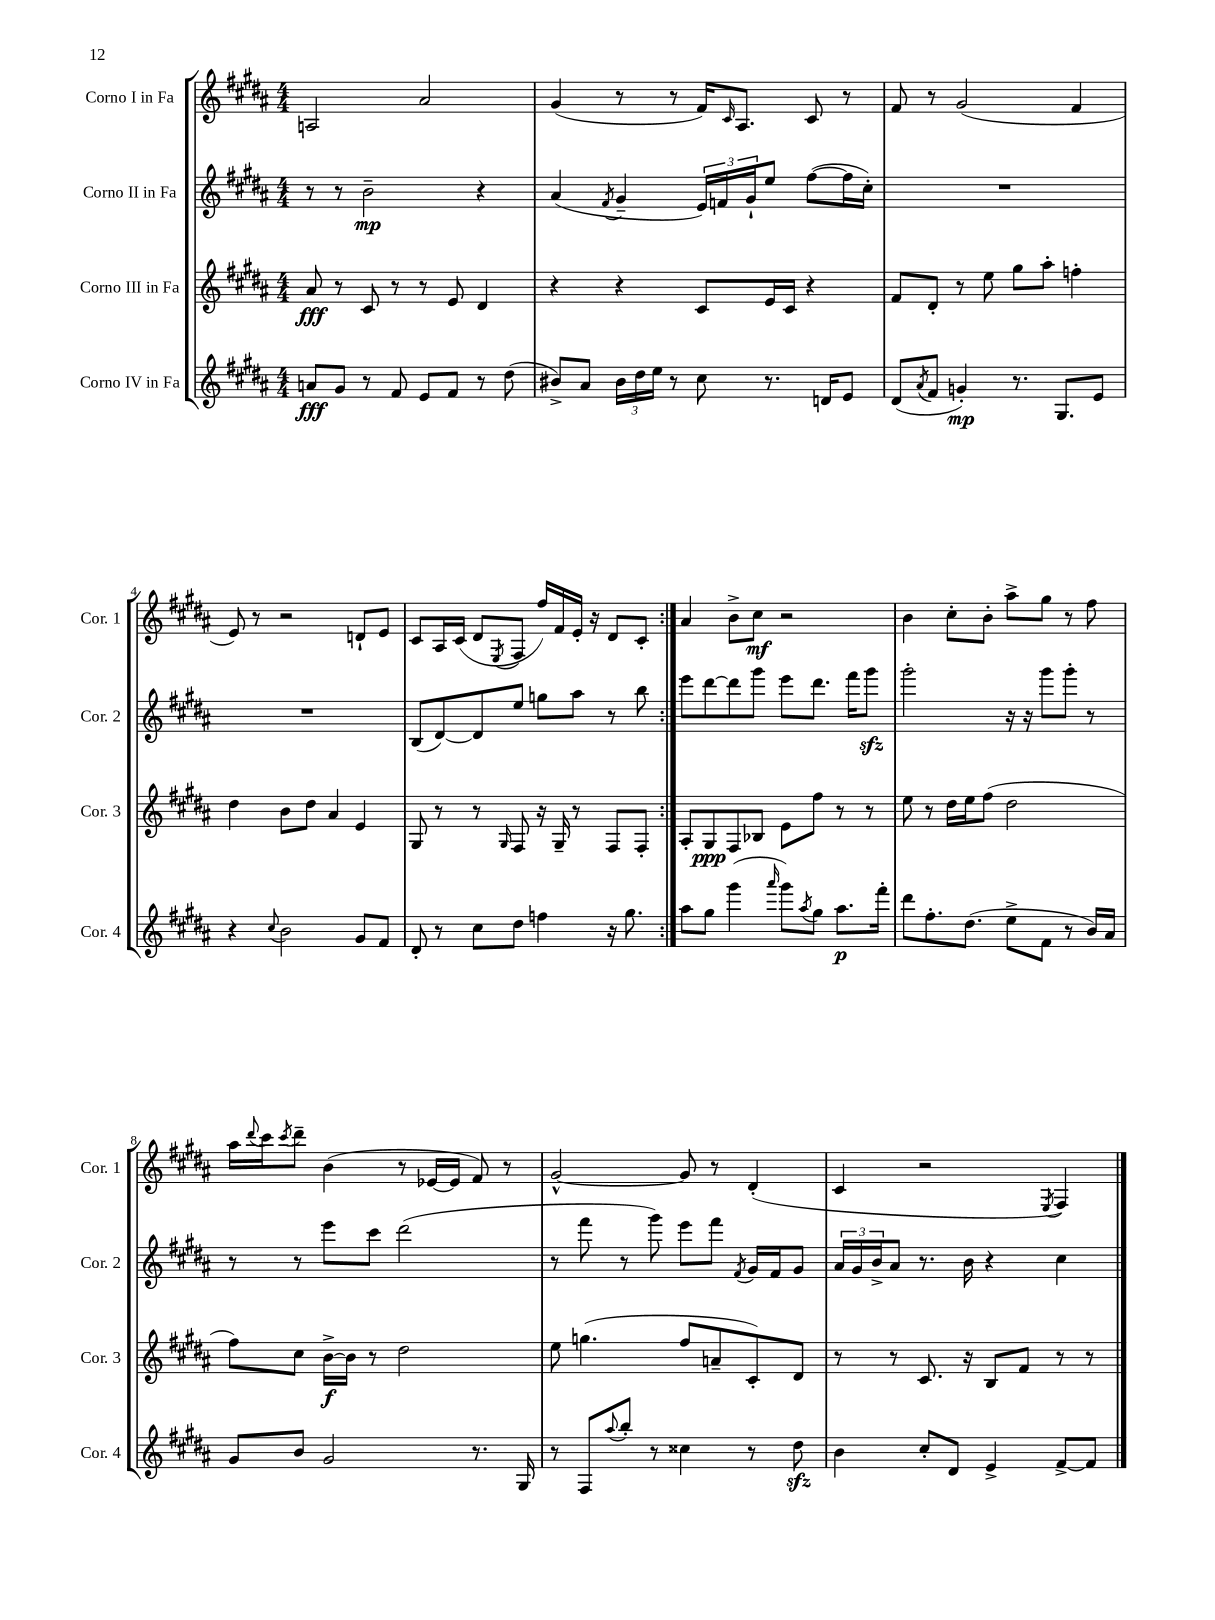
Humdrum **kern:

**kern	**kern	**kern	**kern
*staff4	*staff3	*staff2	*staff1
*clefG2	*clefG2	*clefG2	*clefG2
*k[f#c#g#d#a#]	*k[f#c#g#d#a#]	*k[f#c#g#d#a#]	*k[f#c#g#d#a#]
*M4/4	*M4/4	*M4/4	*M4/4
8a	8a#	8r	2A
8g#	8r	8r	.
8r	8c#	2b~	.
8f#	8r	.	.
8e	8r	.	2a#
8f#	8e	.	.
8r	4d#	4r	.
(8dd#	.	.	.
=	=	=	=
8b#^)	4r	(4a#	(4g#
8a#	.	.	.
.	.	8qf#	.
24b#	4r	4g#~	8r
24dd#	.	.	.
24ee	.	.	.
8r	.	.	8r
8cc#	8c#	24e)	16f#)
.	.	24f	.
.	.	.	16qqc#
.	.	.	8.A#
.	.	24g#`	.
8.r	16e	8ee	.
.	16c#	.	.
.	4r	([8ff#	8c#
16d	.	.	.
8e	.	16ff#]	8r
.	.	16cc#')	.
=	=	=	=
(8d#	8f#	1r	8f#
8qa#	.	.	.
8f#	8d#'	.	8r
4g')	8r	.	(2g#
.	8ee	.	.
8.r	8gg#	.	.
.	8aa#'	.	.
8.G#	.	.	.
.	4ff'	.	4f#
8e	.	.	.
=	=	=	=
4r	4dd#	1r	8e)
.	.	.	8r
8qqcc#	.	.	.
2b	8b	.	2r
.	8dd#	.	.
.	4a#	.	.
8g#	4e	.	8d`
8f#	.	.	8e
=	=	=	=
8d#'	8G#	(8B	8c#
8r	8r	[8d#)	16A#
.	.	.	(16c#
8cc#	8r	8d#]	8d#
.	16qqG#	.	8qE
8dd#	8F#	8ee	8F#
4ff	16r	8gg	16ff#)
.	16G#~	.	16f#
.	8r	8aa#	16e'
.	.	.	16r
16r	8F#	8r	8d#
8.gg#	.	.	.
.	8F#'	8bb	8c#'
=:|!	=:|!	=:|!	=:|!
8aa#	8A#'	8eee	4a#
8gg#	8G#	[8ddd#	.
(4ggg#	8F#	8ddd#]	8b^
.	8B-	8ggg#	8cc#
16qqaaa#	.	.	.
8ggg#)	8e	8eee	2r
8qaa#	.	.	.
8gg#	8ff#	8.ddd#	.
8.aa#	8r	.	.
.	.	16fff#	.
.	8r	8ggg#	.
16fff#'	.	.	.
=	=	=	=
8ddd#	8ee	2ggg#'	4b
8.ff#'	8r	.	.
.	16dd#	.	8cc#'
(8.dd#	16ee	.	.
.	(8ff#	.	8b'
8ee^	2dd#	16r	8aa#^
.	.	16r	.
8f#	.	8ggg#	8gg#
8r	.	8ggg#'	8r
16b)	.	8r	8ff#
16a#	.	.	.
=	=	=	=
8g#	8ff#)	8r	16aa#
.	.	.	8qqddd#
.	.	.	16ccc#
.	.	.	8qccc#
8b	8cc#	8r	8ddd#~
2g#	[16b^	8eee	(4b
.	16b]	.	.
.	8r	8ccc#	.
.	2dd#	(2ddd#	8r
.	.	.	[16e-
.	.	.	16e-]
8.r	.	.	8f#)
.	.	.	8r
16G#	.	.	.
=	=	=	=
8r	8ee	8r	[2g#^^
8F#	(4.gg	8fff#	.
8qqaa#	.	.	.
8bb'	.	8r	.
8r	.	8ggg#)	.
4cc##	8ff#	8eee	8g#]
.	8a~	8fff#	8r
.	.	8qf#	.
8r	8c#')	16g#	(4d#'
.	.	16f#	.
8dd#	8d#	8g#	.
=	=	=	=
4b	8r	24a#	4c#
.	.	24g#	.
.	.	24b^	.
.	8r	8a#	.
8cc#'	8.c#	8.r	2r
8d#	.	.	.
.	16r	16b	.
4e^	8B	4r	.
.	8f#	.	.
.	.	.	8qE
[8f#^	8r	4cc#	4F#)
8f#]	8r	.	.
==	==	==	==
*-	*-	*-	*-
